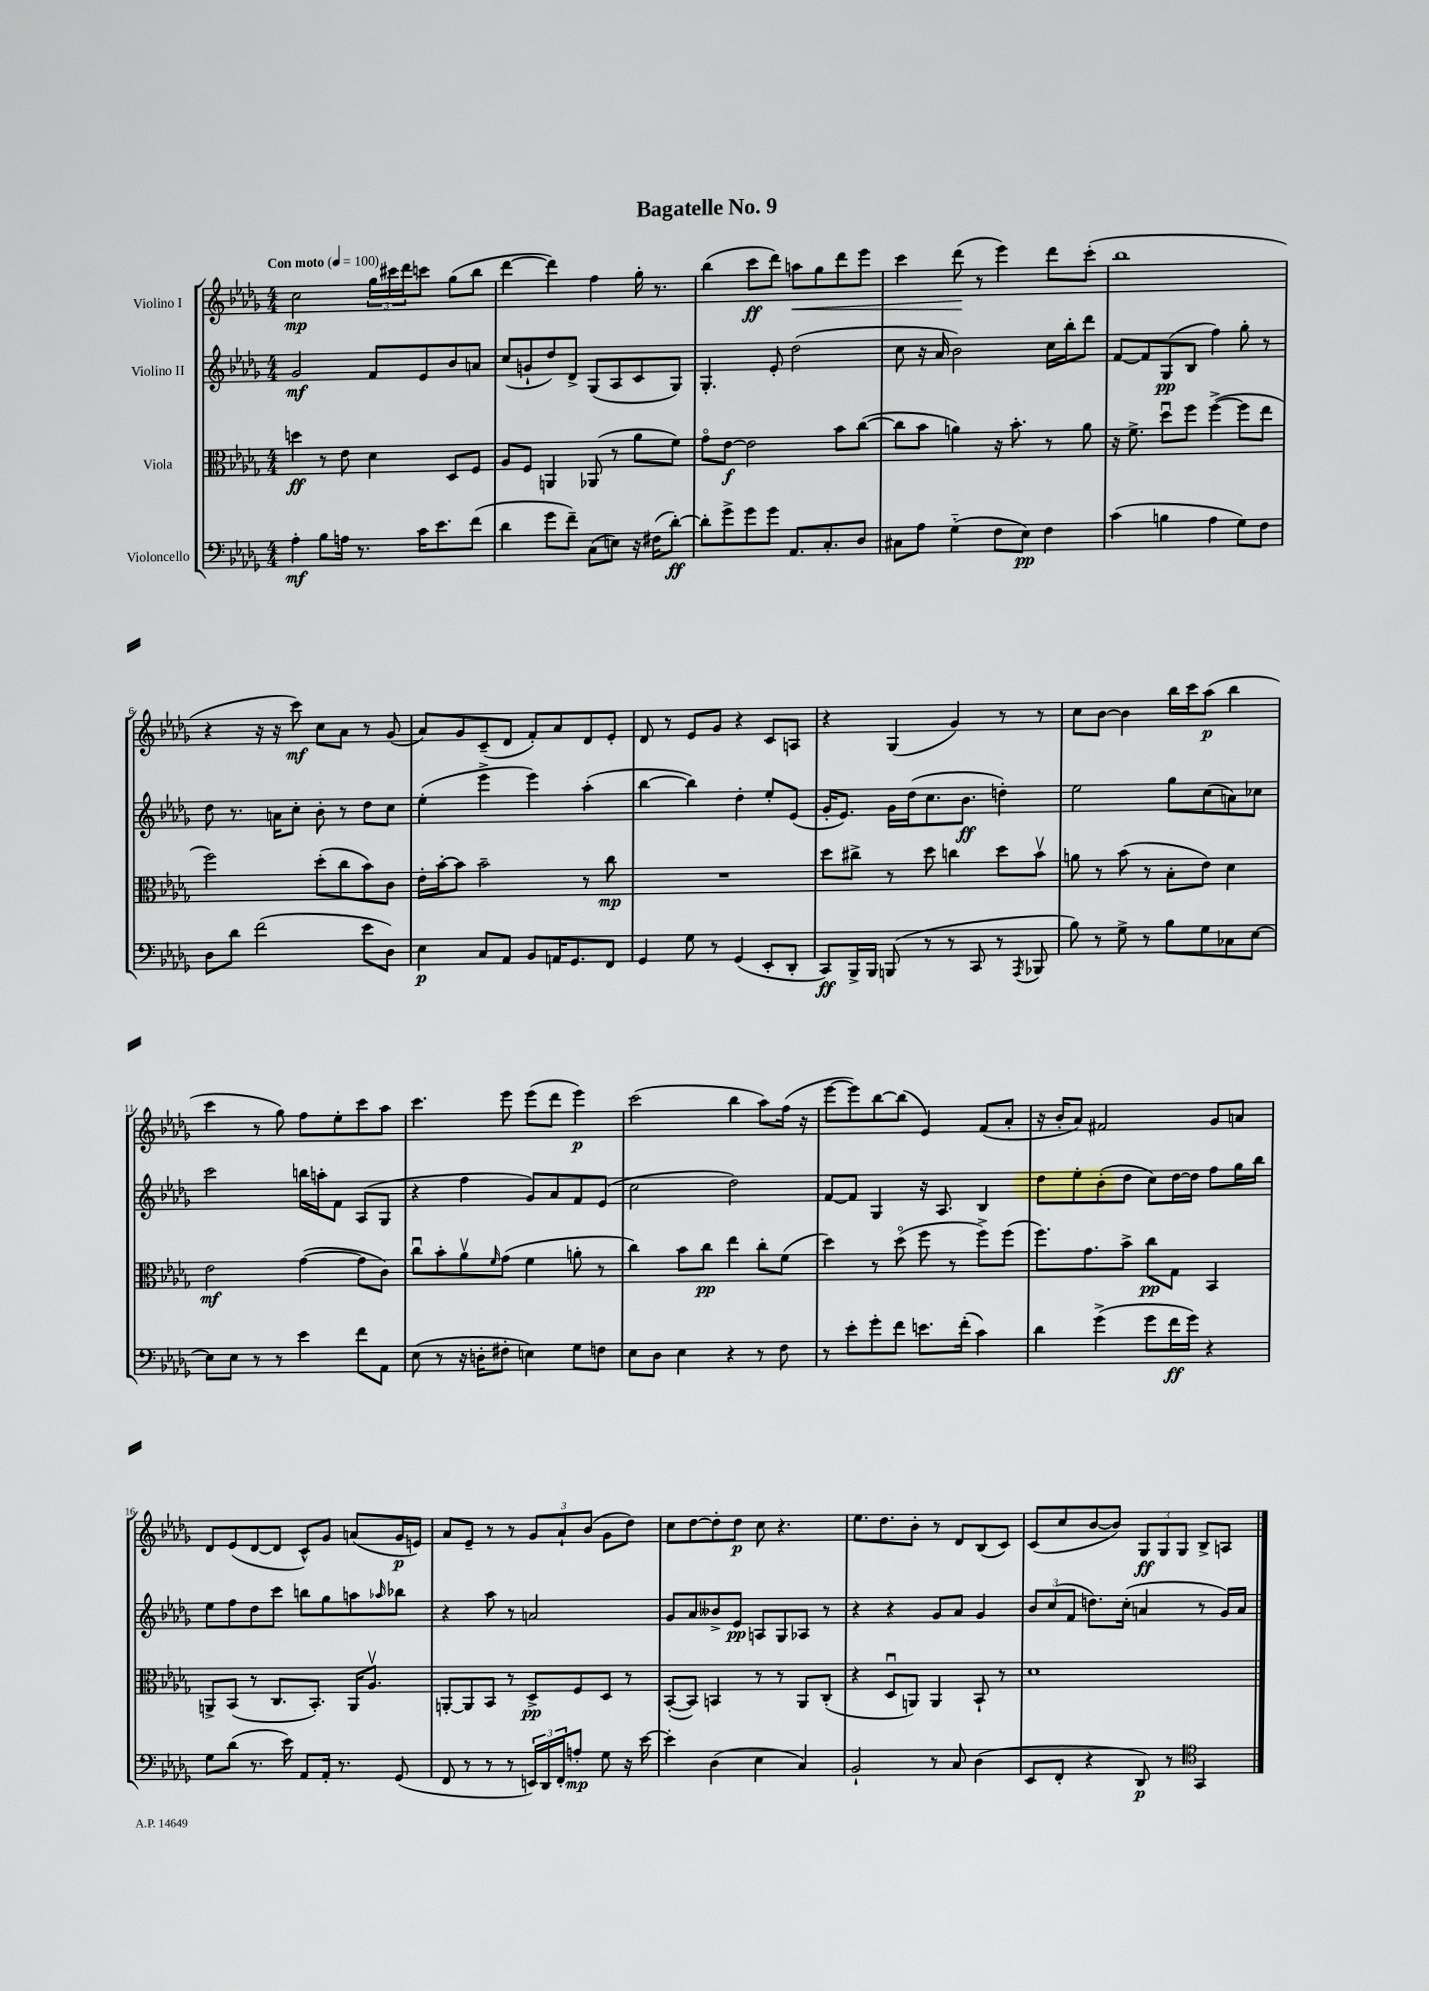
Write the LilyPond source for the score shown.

\header { title = "Bagatelle No. 9" }
<<
\new StaffGroup <<
\new Staff = "s0" \with { instrumentName = "Violino I" } {
    \clef treble \key des \major \numericTimeSignature \time 4/4 \tempo "Con moto" 4 = 100
    c''2\mp \tuplet 3/2 { ges''16 cis'''16 des'''16 } c'''8 ges''8( bes''8 |
    des'''4~ des'''4) f''4 ges''16-. r8. |
    bes''4( c'''8\ff des'''8) a''8\< ges''8 des'''8 ees'''8 |
    c'''4 des'''8\!( r8 ees'''4) des'''8 c'''8-.( |
    bes''1 |
    r4 r16 r16 c'''8\mf) c''8 aes'8 r8 ges'8( |
    aes'8) ges'8 c'8--( des'8 f'8-.) aes'8 des'8 ees'8-. |
    des'8 r8 ees'8 ges'8 r4 c'8 a8 |
    r4 ges4( ges'4) r8 r8 |
    c''8 bes'8~ bes'4 bes''16 c'''16 aes''8\p( bes''4 |
    c'''4 r8 ges''8) f''8 ees''8-. c'''8 aes''8 |
    c'''4. ees'''8 ees'''8( des'''8 ees'''4\p) |
    c'''2( bes''4 aes''8) f''16( r16 |
    ees'''8~ ees'''8) bes''8~ bes''8( ees'4) f'8( aes'8-. |
    r16 bes'16-. aes'8) fis'2 ges'8 a'8 |
    des'8 ees'8( des'8~ des'8 c'8-^) ges'8 a'8( ges'16\p e'16) |
    aes'8 ees'8-- r8 r8 \tuplet 3/2 { ges'8 aes'8-! bes'8( } ges'8 des''8) |
    c''8 des''8~ des''8-. des''8\p c''8 r4. |
    ees''8. des''8. bes'8-. r8 des'8 bes8( c'8) |
    c'8( c''8 bes'8~ bes'8) \tuplet 3/2 { ges8\ff ges8 ges8 } bes8-> a8 \bar "|." |
}
\new Staff = "s1" \with { instrumentName = "Violino II" } {
    \clef treble \key des \major \numericTimeSignature \time 4/4
    ges'2\mf f'8 ees'8 bes'8 a'8 |
    c''8( g'8-! des''8) des'8-> ges8( aes8 c'8 ges8) |
    ges4.-. ees'8-. des''2( |
    c''8 r16 aes'16 bes'2) c''16 bes''16-. des'''8 |
    f'8~ f'8 ges8\pp( bes8 f''4) ges''8-. r8 |
    des''8 r8. a'16 c''8-. bes'8-. r8 des''8 c''8 |
    ees''4-.( ees'''4-> ees'''4) aes''4-.( |
    bes''4~ bes''4) des''4-. ees''8-. ees'8( |
    ges'16-. ees'8.) ges'16 des''16( c''8. bes'8.\ff d''4-.) |
    ees''2 ges''8 c''8( a'8) ces''8 |
    c'''2 b''16 a''16-. f'8 aes8( ges8 |
    r4 f''4 ges'8) aes'8 f'8 ees'8( |
    c''2 des''2) |
    f'8~ f'8 ges4 r16 aes8. bes4 |
    des''8 ees''8-. bes'8-.( des''8 c''8) des''16~ des''16 f''8 ges''16 bes''16 |
    ees''8 f''8 des''8 c'''8 b''8 ges''8 a''8 \grace { aes''16 } bes''8 |
    r4 aes''8 r8 a'2 |
    ges'8 aes'8 beses'8-> ees'8\pp a8 ges8 aes8 r8 |
    r4 r4 ges'8 aes'8 ges'4 |
    \tuplet 3/2 { bes'8 c''8( f'8 } d''8.) c''16-.( a'4 r8 ges'16) a'16 \bar "|." |
}
\new Staff = "s2" \with { instrumentName = "Viola" } {
    \clef alto \key des \major \numericTimeSignature \time 4/4
    d''4\ff r8 ees'8 des'4 des8 f8 |
    aes8 f8 a,4 aes,8( r8 aes'8 f'8) |
    ges'8\flageolet ees'8~\f ees'2 bes'8 c''8~( |
    c''8 bes'8 a'4) r16 bes'8.-. r8 a'8 |
    r16 f'8.-> des''8\downbow f''8 f''4~->( f''8 ees''8 |
    f''2) des''8-.( c''8 bes'8) c'8 |
    ees'16-. bes'16~-. bes'8 bes'2-- r8 c''8\mp |
    R1 |
    des''8 cis''8-> r8 des''8 c''4 des''8 bes'8\upbow |
    a'8 r8 bes'8( r8 bes8-. ees'8) des'4 |
    ees'2\mf ges'4~( ges'8 c'8) |
    c''8\downbow bes'8-. aes'8\upbow \grace { f'16 } ges'8( f'4 a'8-. r8 |
    c''4) bes'8 c''8\pp ees''4 c''8-. f'8( |
    des''4) r8 des''8\flageolet( f''8 r8 f''8->) f''8( |
    f''8.) ges'8. bes'8-> c''8\pp ges8 bes,4 |
    a,8-> bes,8( r8 c8. bes,8.-.) a,16 aes8.\upbow |
    a,8~-. a,8 bes,8 r8 des8->\pp f8 des8 r8 |
    bes,8~-.( bes,8) b,4 r8 r8 aes,8 c8-.( |
    r4 des8\downbow a,8) a,4 bes,8-! r8 |
    des'1 \bar "|." |
}
\new Staff = "s3" \with { instrumentName = "Violoncello" } {
    \clef bass \key des \major \numericTimeSignature \time 4/4
    aes4-.\mf bes8 a16 r8. c'16 ees'8. f'8( |
    des'4 ges'8 f'8--) c8( e8) r16 fis16( des'8~-.\ff) |
    des'8-. ges'8-> ges'8 ges'8 aes,8. c8.-. des8 |
    cis8 aes8 ges4-_( f8 ees8\pp) f4 |
    c'4( b4 aes4 ges8) f8 |
    des8 des'8 f'2( ees'8 des8) |
    ees4\p c8 aes,8 bes,8 a,16 ges,8. f,8 |
    ges,4 ges8 r8 ges,4( ees,8-. des,8-. |
    c,8\ff) bes,,16-> bes,,16 b,,8( r8 r8 c,8 r8 \acciaccatura { aes,,8 } bes,,8 |
    bes8) r8 ges8-> r8 bes8 ges8 ces8 ees8~ |
    ees8 ees8 r8 r8 ees'4 f'8 aes,8 |
    ees8( r8 r16 d16-. fis8-. e4) ges8 f8 |
    ees8 des8 ees4 r4 r8 f8 |
    r8 ees'8-. ges'8-. f'8 e'8. f'16-.( c'4) |
    des'4 ges'4->( ges'8 f'16\ff ges'16) r4 |
    ges8 des'8( r8. ees'16) aes,8 aes,16-. r8. ges,8( |
    f,8 r8 r8 r8 \tuplet 3/2 { e,16) des,16 f,16-. } a8-.\mp ges8 r16 ees'16~ |
    ees'4-. des4( ees4 c4) |
    bes,2-! r8 c8 des4( |
    ees,8 f,8-. r4 des,8\p) r8 \clef tenor ges,4 \bar "|." |
}
>>
>>
